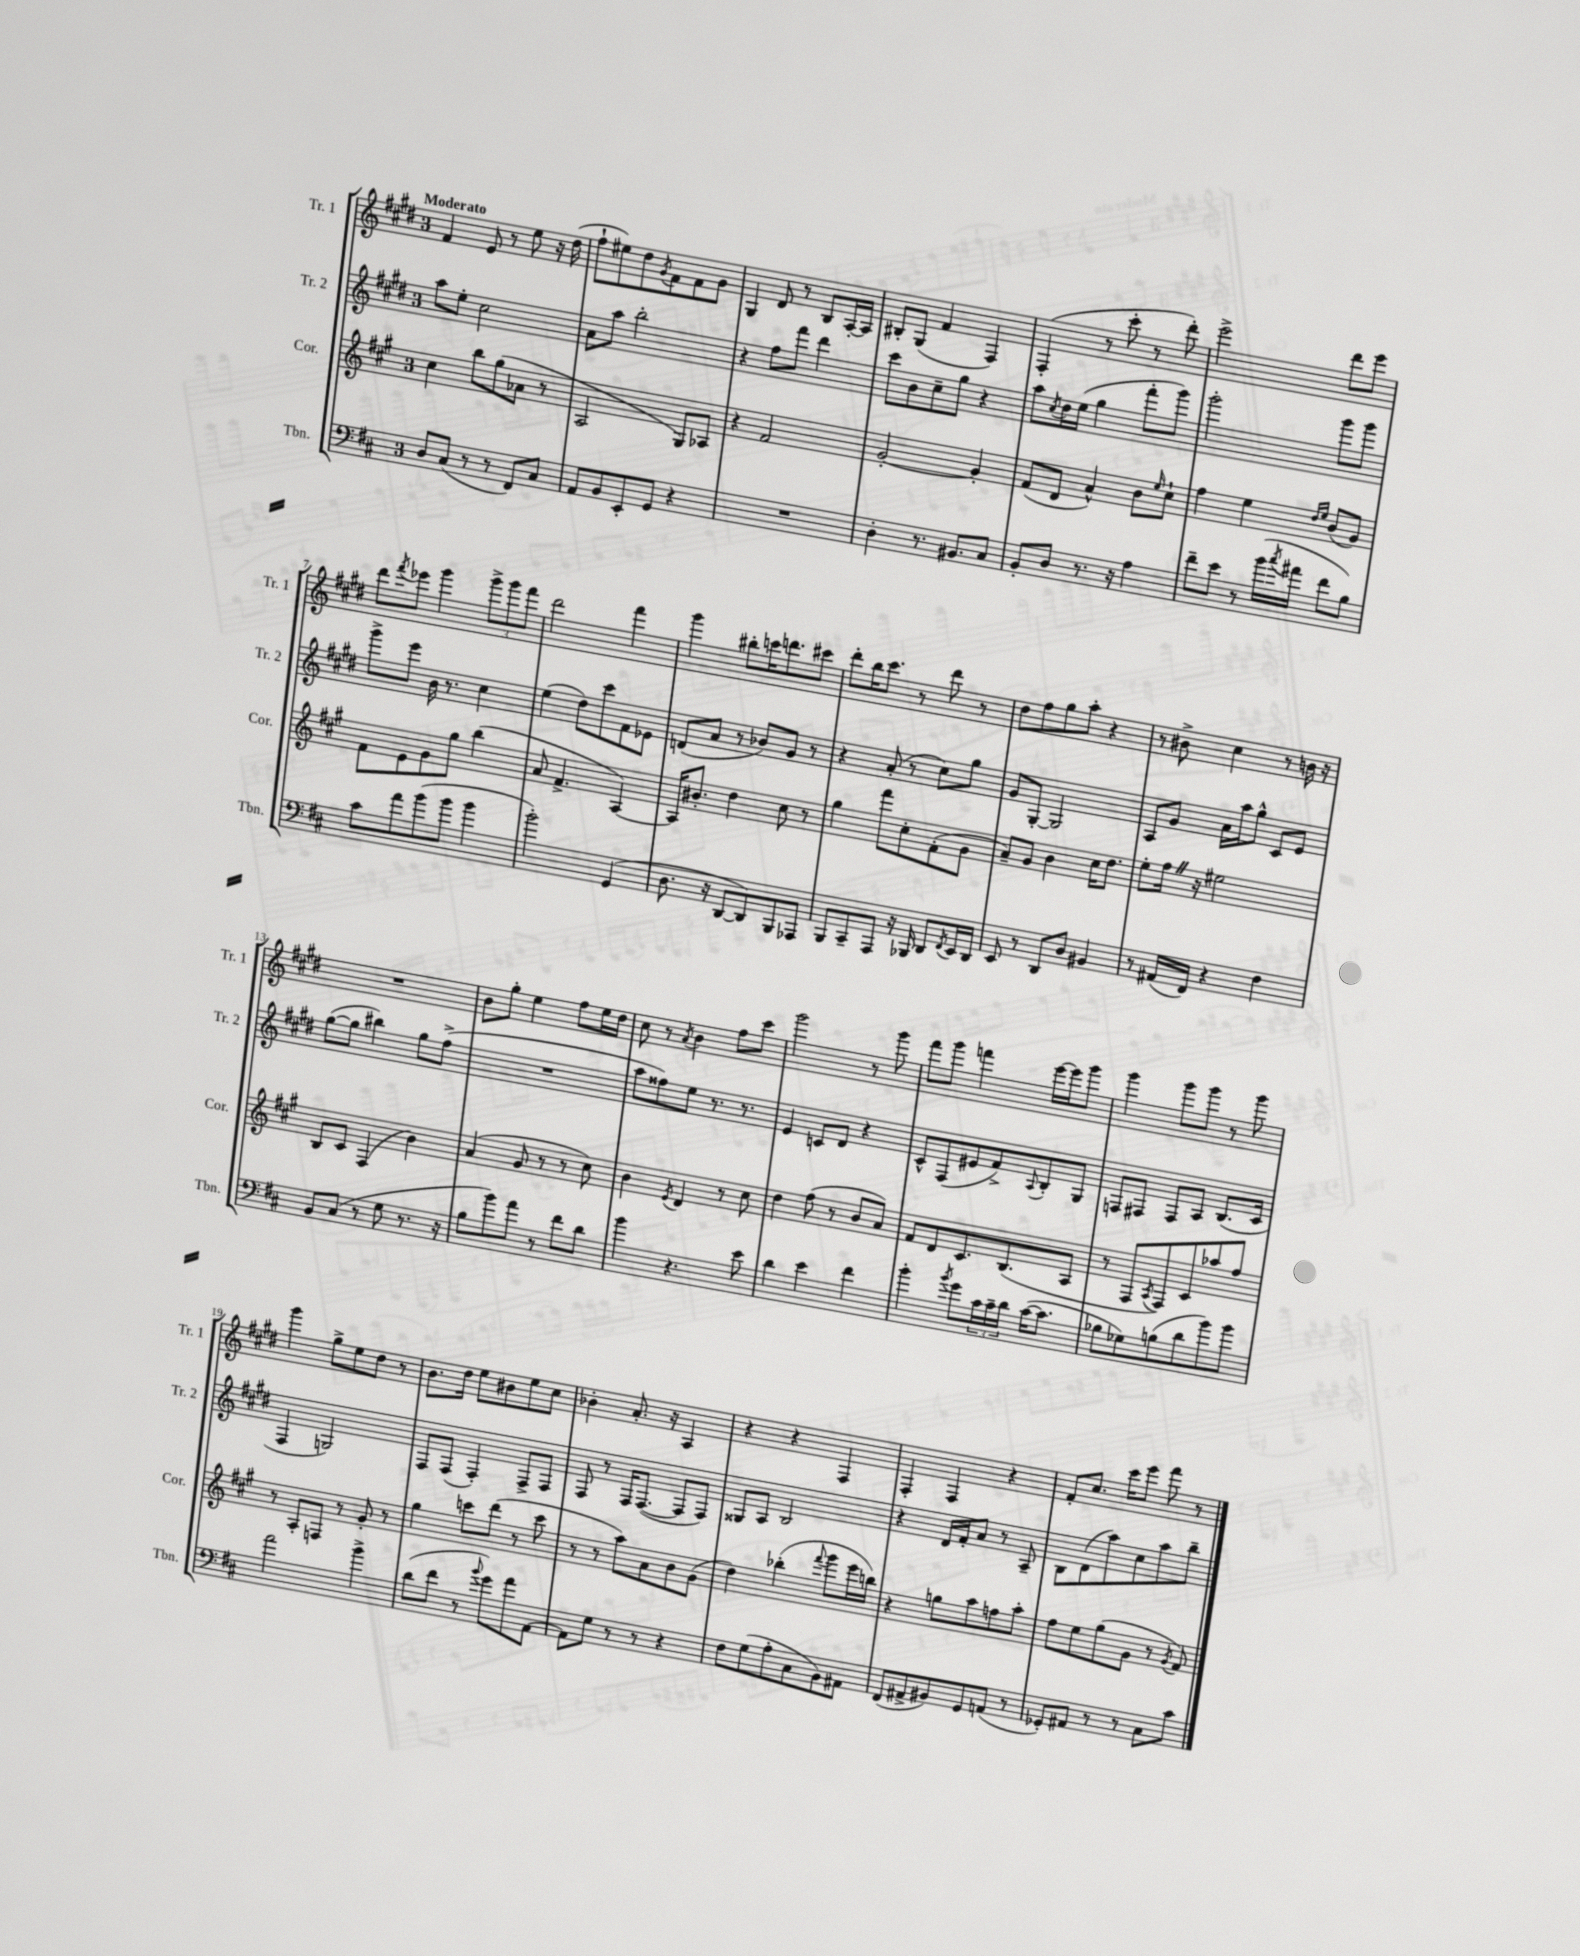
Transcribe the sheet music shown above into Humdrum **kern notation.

**kern	**kern	**kern	**kern
*staff4	*staff3	*staff2	*staff1
*clefF4	*clefG2	*clefG2	*clefG2
*k[f#c#]	*k[f#c#g#]	*k[f#c#g#d#]	*k[f#c#g#d#]
*M3/4	*M3/4	*M3/4	*M3/4
8D/L	4cc#\	8aa\L	4f#/
(8C#/J	.	8ee'\J	.
8r	8bb\L	2cc#\	8e/
8r	(8gg#\	.	8r
8FF#/L)	8a-\J	.	8ee\
8C#/J	8r	.	16r
.	.	.	(16dd#\
=	=	=	=
8AA/L	2A/	8a\L	8ff#`\L
8BB/	.	8aa\J	8ee#\)
8EE'/	.	2bb'\	8dd#\
.	.	.	8qg#/
8GG/J	.	.	8f#\
4r	8G#/L)	.	8f#\
.	8A-/J	.	8g#\J
=	=	=	=
2.r	4r	4r	4G#/
.	2f#/	8ff#\L	8d#/
.	.	8fff#\J	8r
.	.	4ddd#\	8B/L
.	.	.	[16A'/L
.	.	.	16A/]JJ
=	=	=	=
4D'\	[2g#'/	8ccc#\L	8B#'/L
.	.	8b\	(8G#/J
8.r	.	8cc#~\	4f#/
.	.	8gg#\J	.
8.BB#/L	.	.	.
.	4g#'/]	4r	4F#/)
8C#/J	.	.	.
=	=	=	=
8BB'/L	(8f#/L	8aa\L	(4F#'/
.	.	8qcc#/	.
8D/J	8d/J	16dd#\L	.
.	.	(16ee\JJ	.
8.r	4a^^/)	4gg#\	8r
.	.	.	8ccc#'\
16r	.	.	.
4A\	8b\L	8fff#'\L	8r
.	16qqee/	.	.
.	8cc#`\J	8ggg#\J)	8ddd#'\)
=	=	=	=
8f#~\L	4ff#\	2ggg#'\	2eee^\
8e\J	.	.	.
8r	4ee\	.	.
(16b\LL	.	.	.
8qcc#/	.	.	.
16a#\JJ	.	.	.
.	16qqdd/LL	.	.
.	16qqee/JJ	.	.
8f#\L	(8b/L	8ggg#\L	8ddd#\L
8B\J)	8g#/J)	8ggg#\J	8eee\J
=	=	=	=
8c#\L	8f#\L	8ggg#^\L	8ddd#\L
.	.	.	8qfff#/
8a\	8e\	8eee\J	8eee-\J
(8b\	8g#\	16b\	4ggg#\
.	.	8.r	.
8b\J	8gg#\J	.	.
4b\	(4bb\	4cc#\	12ggg#^\L
.	.	.	12ggg#\
.	.	.	12fff#\J
=	=	=	=
2b'\)	8a/	(4ee\	2ddd#\
.	4.f#^/	.	.
.	.	8dd#\L)	.
.	.	8ccc#\	.
(4GG/	[4A/)	8f#\	4fff#\
.	.	8e-\J	.
=	=	=	=
8.D\	16A/]LK	(8d/L	4ggg#\
.	8.b#'/J	.	.
.	.	8a/J	.
16r	.	.	.
[8DD/L	4dd\	8r	8bb#'\L
8DD/])	.	8b-/L)	16ccc\K
.	.	.	8.ddd\
8BBB/	8cc#\	8g#/J	.
8AAA-/J	8r	8r	8ccc#\J
=	=	=	=
8BBB/L	4gg#\	4r	8ddd#'\L
8CC#~/	.	.	16bb\K
.	.	.	8.ccc#\J
8AAA/J	8fff#\L	(8a'/	.
16r	8cc#'\	8r	8r
16BBB-/	.	.	.
8DD/L	(8f#'\	8cc#\L)	8ddd#\
8qFF#/	.	.	.
16EE/L	8g#\J	8gg#\J	8r
16DD/JJ	.	.	.
=	=	=	=
8EE/	8a~/L)	8g#/L	8dd#\L
8r	8g#/J	[8G#'/J	8ff#\
8DD/L	4b\	2G#/]	8gg#\
8D/J	.	.	8aa'\J
4BB#/	16cc#\LK	.	4r
.	8.dd\J	.	.
=	=	=	=
8r	8ee'\L	8A/L	8r
(16AA#/LL	16ff#\Jk	8g#/J	8b#^\
16FF#/JJ)	16r	.	.
4r	2ee#\	16a\LL	4cc#\
.	.	16aa\J	.
.	.	8gg#^^\J	.
4F#\	.	8c#/L	8r
.	.	8e/J	16b\
.	.	.	16r
=	=	=	=
8BB/L	8B/L	([8gg#\L	2.r
(8C#/J	8c#/J	8gg#\]J	.
8r	(4F#/	4bb#\)	.
8G\	.	.	.
8.r	4b\)	8gg#\L	.
.	.	(8ff#^\J	.
16r	.	.	.
=	=	=	=
8B\L	(4a/	2.r	8b\L
8b\)	.	.	8gg#'\J
8a\J	8g#/	.	4ee\
8r	8r	.	.
8f#\L	8r	.	8ff#\L
8d\J	8cc#\)	.	16ee\L
.	.	.	16dd#\JJ
=	=	=	=
4b\	4b\	8aa\L	8cc#\
.	.	8ff##\)	8r
.	8qe/	.	8qa/
4.r	4d/	8ee\J	4b\
.	.	8.r	.
.	8r	.	8ff#\L
.	.	8.r	.
8e\	8cc#\	.	8ccc#\J
=	=	=	=
4d\	4dd\	4e/	2ggg#\
4e\	(8ff#\	8c/L	.
.	8r	8d#/J	.
4f#\	8b/L	4r	8r
.	8a/J)	.	8ggg#\
=	=	=	=
4b'\	8f#/L	8c#^^/L	8fff#\L
.	8d/	(8F#/	8ggg#\J
8qb/	.	.	.
8g\L	8.c#/	8e#/	4fff\
24c#\L	.	8f#^/)	.
24c#~\	.	.	.
.	(8.B/	.	.
24d\JJ	.	.	.
.	.	8qqA/	.
([16c#\LK	.	8B'/	[16eee\LL
8.c#\]J	.	.	16eee\]J
.	8A/J	8G#/J	8ggg#\J
=	=	=	=
8B-\L	8r	8F/L	4ggg#\
8G-\)	8F#/L	8F#/J	.
.	8qA/	.	.
(8B\	8F#/)	8F#/L	8ggg#\L
8d\	8c#/	8A/J	8ggg#\J
8b\)	8aa-/	(8.B/L	8r
8b\J	8ff#/J	.	8ggg#\
.	.	16c#/Jk	.
=	=	=	=
2a\	8r	4F#/	4ggg#\
.	8A'/L	.	.
.	8F/J	2G/)	8gg#^\L
.	8r	.	8ee\
4b^\	8g#'/	.	8dd#\J
.	8r	.	8r
=	=	=	=
(8d\L	4gg#\	8F#/L	8.b\L
8f#\J	.	(8F#/J	.
.	.	.	16dd#\Jk
8r	8ccc\L	4F#'/)	8ee\L
8qqb/	.	.	.
8g\L)	(8ddd\J	.	8b#\
8a\	8r	8F#^/L	8ee\
[8AA\J	8ccc\	8F#/J	8cc#\J
=	=	=	=
8AA\]L	8r	8F#/	4b-'\
8G\J	8r	8r	.
8r	8aa\L)	16F#/LK	8.a'/
.	.	([8.F#/J	.
8r	8a\	.	.
.	.	.	16r
4r	8b\	8F#/]L	4A/
.	(8g#\J	8F#/J)	.
=	=	=	=
8F#\L	4dd\)	8G##/L	4r
(8G\	.	8A/J	.
8A'\	(4bb-'\	2B/	4r
8C#\	.	.	.
.	8qqfff#/	.	.
8BB\)	8ggg#\L	.	4F#/
8AA#\J	16eee\L	.	.
.	16bb\JJ)	.	.
=	=	=	=
(8FF#/L	4r	4r	4F#'/
8AA#^/	.	.	.
8BB#/)	8gg\L	16d#/LL	4F#/
.	.	16f#'/J	.
8GG/	8aa\	8a/J	.
(8AA/J	8ff\	8r	4r
8r	8aa'\J	8A~/	.
=	=	=	=
8GG-'/L)	8ff#\L	8B\L	8f#'/L
8AA#/J	8ee\	(8d#\	8.cc#/J
8r	(8gg#\	8aa\)	.
.	.	.	16ccc#\LK
8r	8g#\J	8cc#\	8eee\J
8C#\L	8r	8aa\	8fff#\
.	8qg#/	.	.
8c#\J	8f#/)	8bb~\J	8r
==	==	==	==
*-	*-	*-	*-
